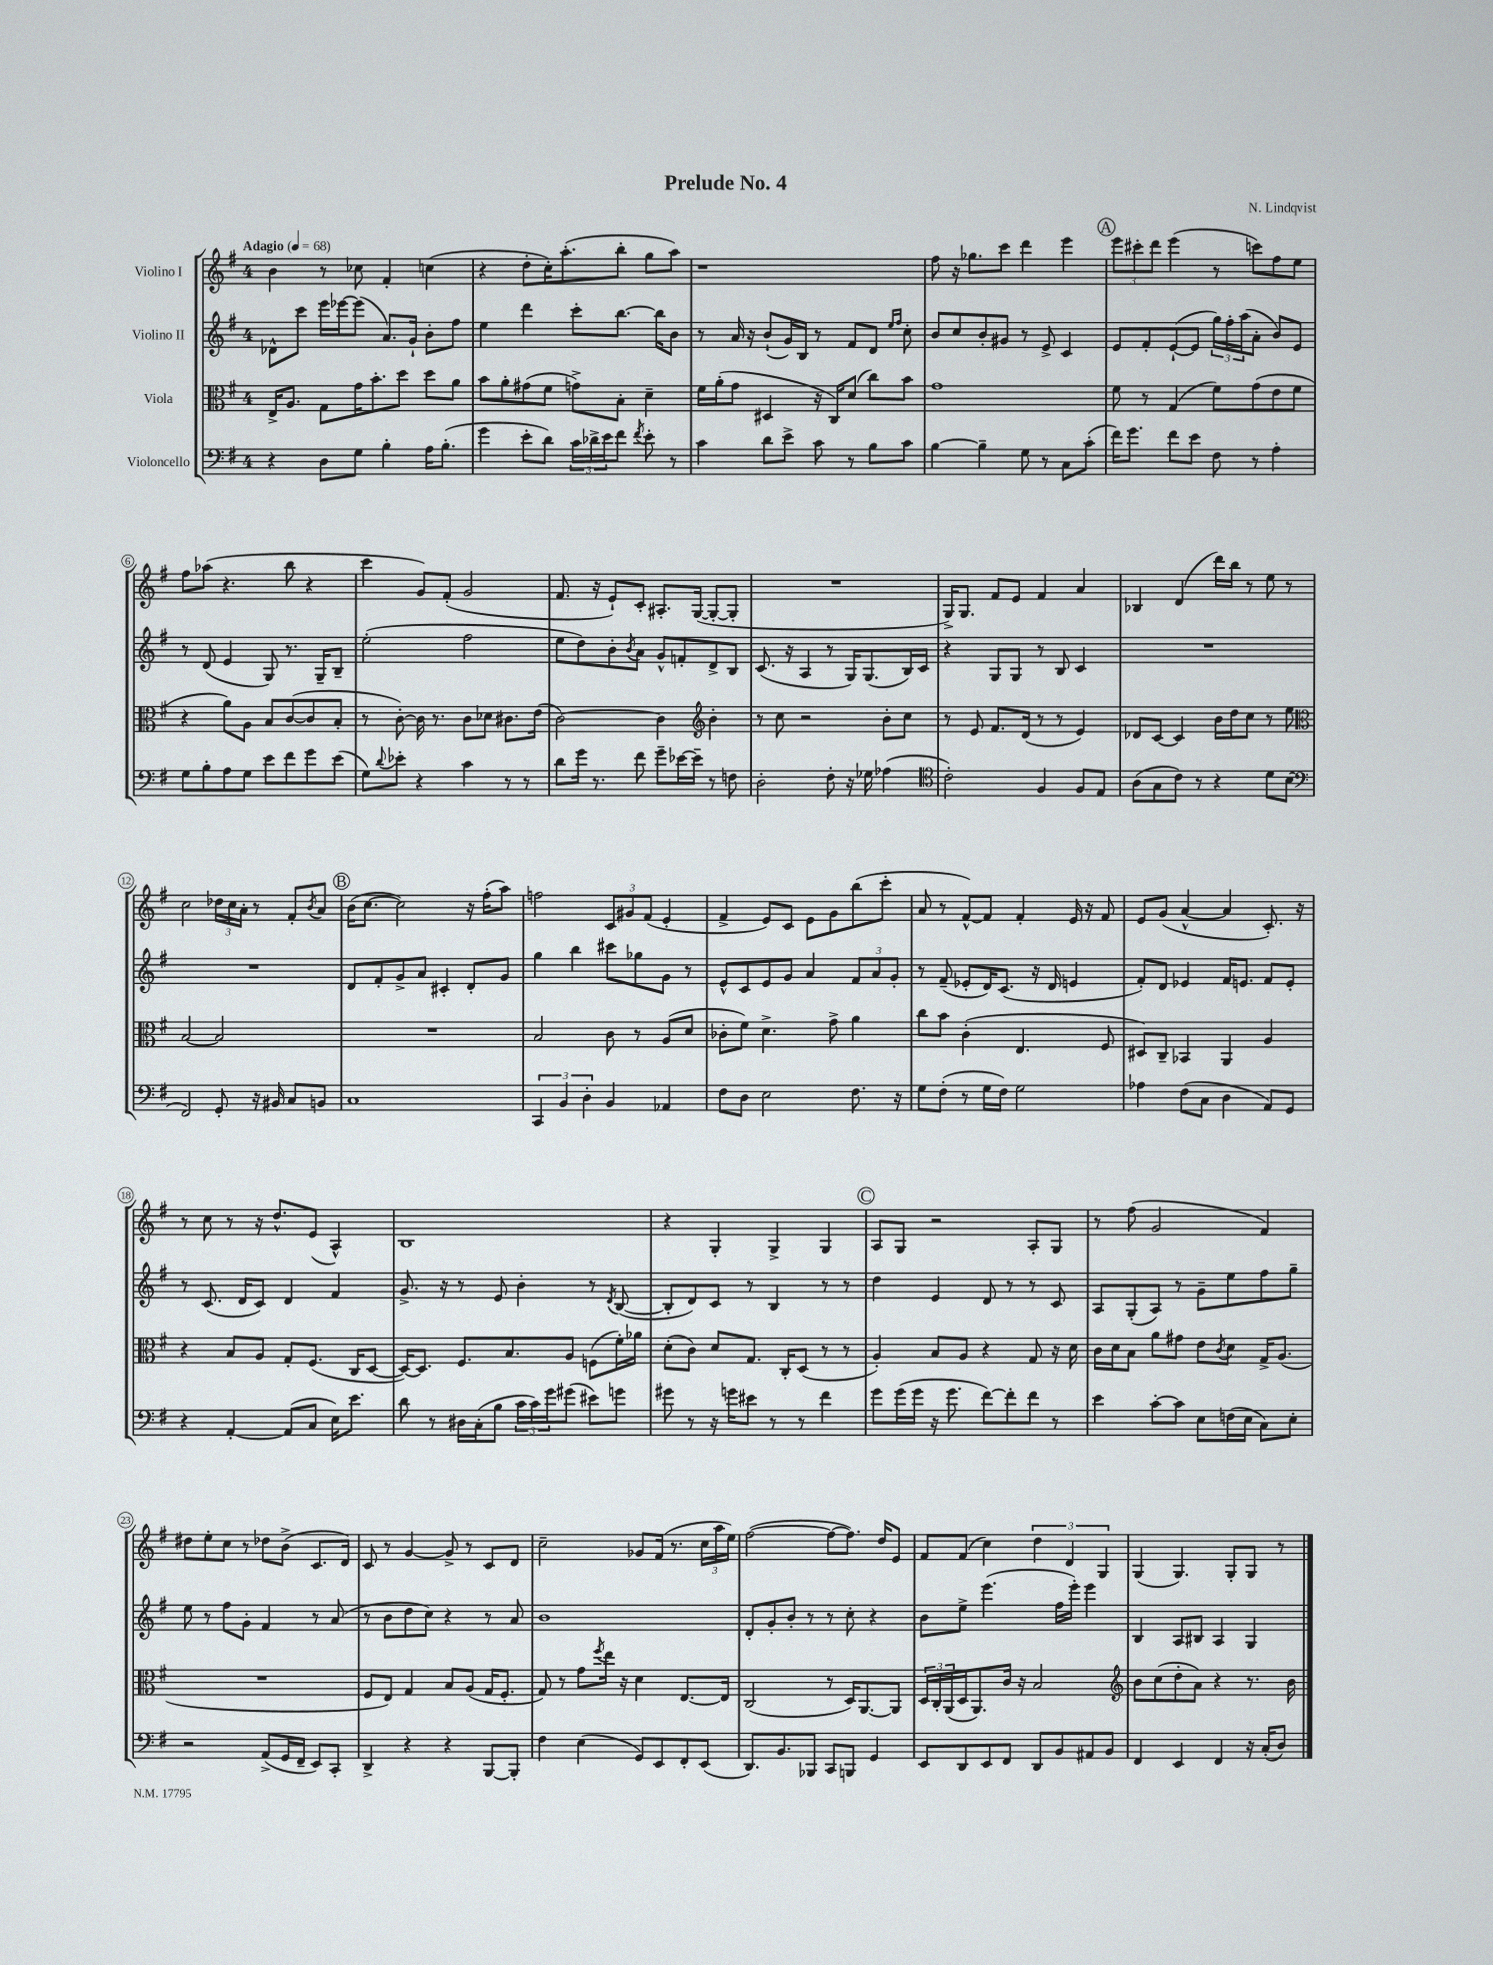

**kern	**kern	**kern	**kern
*staff4	*staff3	*staff2	*staff1
*clefF4	*clefC3	*clefG2	*clefG2
*k[f#]	*k[f#]	*k[f#]	*k[f#]
*M4/4	*M4/4	*M4/4	*M4/4
*MM68	*MM68	*MM68	*MM68
4r	16E^	8d-^^	4b
.	8.A	.	.
.	.	8ccc	.
8D	8G	16eee	8r
.	.	[16eee-	.
8G	16g	(8eee-]	8cc-
.	8.b'	.	.
4B'	.	8.a)	4f#'
.	8dd	.	.
.	.	16g`	.
16A	8dd	8b'	(4cc
(8.B'	.	.	.
.	8a	8ff#	.
=	=	=	=
4g	8b	4ee	4r
.	8a'	.	.
8e'	(8g#	4ddd	8dd'
8d)	8f#	.	16cc')
.	.	.	(8.aa'
24c	8g^)	8ccc'	.
24d-^	.	.	.
24e	.	.	.
8f#	8B'	[8.bb	8bb'
8qf#	.	.	.
8e'	4d~	.	8gg
.	.	16bb]	.
8r	.	8b	8aa)
=	=	=	=
4c	16f#	8r	1r
.	(16a'	.	.
.	8g	16a	.
.	.	16r	.
8d	4D#	(8b`	.
8e^	.	16g)	.
.	.	16B	.
8c	16r	8r	.
.	16C)	.	.
8r	(8d	8f#	.
8B	8cc)	8d	.
.	.	16qqee	.
.	.	16qqff#	.
8c	8b	8cc'	.
=	=	=	=
[4B	1g	8b	8ff#
.	.	8cc	16r
.	.	.	8.gg-
4B~]	.	8b'	.
.	.	8g#	8ccc
8G	.	8r	4ddd
8r	.	8e^	.
8C	.	4c	4eee
(8c'	.	.	.
=	=	=	=
16f#)	8f#	8e	12eee
8.g	.	.	.
.	.	.	12ccc#'
.	8r	8f#'	.
.	.	.	12ddd
8f#	(4G	([8e`	(4eee
8e	.	8e]	.
8F#	8f#)	24gg)	8r
.	.	24ff#'	.
.	.	(24aa	.
8r	(8g	8a'	8ccc)
4A'	8e	8b)	8ff#
.	8f#	8e	8ee
=	=	=	=
8G	4r	8r	8ff#
8B'	.	(8d	(8aa-
8A	8a)	4e	4.r
8G	8A	.	.
8e	8B	8G)	.
8f#	([8c	8.r	8bb
8g	8c]	.	4r
.	.	16G~	.
(8e	8B'	8B~	.
=	=	=	=
8G)	8r	(2ee'	4ccc
8qqd	.	.	.
8e-'	[8c')	.	.
4r	16c]	.	8g)
.	8.r	.	.
.	.	.	(8f#'
4c	8c	2ff#	2g
.	8d-	.	.
8r	8.c#	.	.
8r	.	.	.
.	(16e	.	.
=	=	=	=
8d	[2c)	8ee	8.f#
16g	.	8dd)	.
8.r	.	.	16r
.	.	8b'	8e`)
.	.	8qb	.
8f#	.	8a	8c'
8g~	4c]	8g^^	8.A#'
[16e-	.	8f'	.
16e-~]	.	.	([16G
*	*clefG2	*	*
8r	4b'	8d^	8G'_
8F	.	8B	8G']
=	=	=	=
2D'	8r	(8.c	1r
.	8cc	.	.
.	.	16r	.
.	2r	4A	.
8F#'	.	8r	.
16r	.	16G)	.
16G-	.	(8.G	.
(4A-	8b'	.	.
.	8cc	16B)	.
.	.	16c	.
=	=	=	=
*clefC4	*	*	*
2c')	8r	4r	16G^)
.	.	.	8.G
.	8e	.	.
.	8.f#	8G	8f#
.	.	8G	8e
.	(16d	.	.
4F#	8r	8r	4f#
.	8r	8B	.
8F#	4e)	4c	4a
8E	.	.	.
=	=	=	=
(8A	8d-	1r	4B-
8G	[8c	.	.
8c)	4c]	.	(4d
8r	.	.	.
4r	16b	.	16ddd)
.	16dd	.	16bb
.	8cc	.	8r
8d	8r	.	8ee
(8B	8ee	.	8r
=	=	=	=
*clefF4	*clefC3	*	*
2FF#)	[2B	1r	2cc
8GG'	2B]	.	24dd-
.	.	.	24cc
.	.	.	24a'
16r	.	.	8r
16BB#	.	.	.
8C	.	.	8f#'
.	.	.	8qb
8BB	.	.	8a
=	=	=	=
1C	1r	8d	(16b
.	.	.	[8.cc
.	.	8f#'	.
.	.	8g^	2cc])
.	.	8a	.
.	.	4c#'	.
.	.	8d'	16r
.	.	.	(16ff#'
.	.	8g	8aa)
=	=	=	=
6CC	2B	4gg	2ff
6BB	.	.	.
.	.	4bb	.
6D'	.	.	.
4BB	8c	8ccc#	12c
.	.	.	12g#
.	8r	8gg-	.
.	.	.	(12f#
4AA-	(8A	8g	4e'
.	8d	8r	.
=	=	=	=
8F#	8c-'	8e^^	4f#^
8D	8f#)	8c	.
2E	4.d^	8e	8e)
.	.	8g	8c
.	.	4a	8e
.	8g^	.	8g
8.F#	4a	12f#	(8bb
.	.	12a	.
.	.	.	8ccc'
.	.	12g'	.
16r	.	.	.
=	=	=	=
8G	8cc	8r	8a
(8F#'	8b	(8f#~	8r
8r	(4c'	8e-'	[8f#^^)
16G	.	16d)	8f#]
16F#)	.	(8.c	.
2G	4.E	.	4f#'
.	.	16r	.
.	.	16d	.
.	.	4e	16e
.	.	.	16r
.	8F#	.	8f#
=	=	=	=
4A-	8D#)	8f#')	8e
.	8C~	8d	(8g
(8F#	4BB-	4e-	[4a^^
8C	.	.	.
4D	4AA	16f#	4a]
.	.	8.e	.
8AA)	4A	8f#	8.c')
8GG	.	8e'	.
.	.	.	16r
=	=	=	=
4r	4r	8r	8r
.	.	(8.c	8cc
[4AA'	8B	.	8r
.	.	16d	.
.	8A	8c)	16r
.	.	.	8.dd^^
(8AA]	8G'	4d	.
8C	(8.F#	.	(8e
16E)	.	4f#	4A^^)
8.e	16C	.	.
.	[8D	.	.
=	=	=	=
8d	16D_)	8.g^	1B
.	8.D]	.	.
8r	.	.	.
.	.	16r	.
16D#	8.F#	8r	.
(16C'	.	.	.
8B	.	8e	.
.	8.B	.	.
24c	.	4b'	.
24c)	.	.	.
24g	.	.	.
(8g#	8A	.	.
8e#)	(8F	8r	.
.	.	8qd	.
8g	16f#')	([8B	.
.	16a-	.	.
=	=	=	=
8g#	(8d'	8B']	4r
8r	8c)	8d)	.
16r	8d	8c	4G'
16g	.	.	.
8e#	8.G	8r	.
8r	.	4B	4G^
.	16C'	.	.
8r	(8D	.	.
4f#	8r	8r	4G
.	8r	8r	.
=	=	=	=
8g	4A')	4dd	8A
(16g	.	.	8G
16g	.	.	.
16r	8B	4e	2r
8.g	.	.	.
.	8A	.	.
[8f#)	4r	8d	.
8f#']	.	8r	.
8f#	8G	8r	8A'
8r	16r	8c	8G
.	16d	.	.
=	=	=	=
4e	16c	8A	8r
.	16d	.	.
.	8B	(8G'	(8ff#
[8c'	8a	8A)	2g
8c]	8g#	8r	.
8E	8e	8g~	.
.	8qc	.	.
(16F	8d	8ee	.
16E	.	.	.
8C)	16G^	8ff#	4f#)
.	(8.A	.	.
8E'	.	8gg~	.
=	=	=	=
2r	1r	8ee	8dd#
.	.	8r	8ee'
.	.	8ff#	8cc
.	.	8g'	8r
(8AA^	.	4f#	8dd-
16GG	.	.	(8b^
16FF#~	.	.	.
8EE)	.	8r	8.c
8CC'	.	(8a	.
.	.	.	16d)
=	=	=	=
4DD^	8F#	8r	8c
.	8E)	8b	8r
4r	4G	8dd	[4g
.	.	8cc)	.
4r	8B	4r	8g^]
.	(8A	.	8r
[8BBB	16G	8r	8c
.	8.F#'	.	.
8BBB']	.	8a	8d
=	=	=	=
4F#	8G)	1b	2cc~
.	8r	.	.
(4E	8g	.	.
.	8qff#	.	.
.	16ee	.	.
.	16r	.	.
8GG)	4d	.	8g-
8EE	.	.	(16f#
.	.	.	8.r
8FF#'	[8.E	.	.
(8EE	.	.	24cc
.	.	.	24aa
.	16E]	.	.
.	.	.	24ee)
=	=	=	=
8.DD)	(2C	8d'	([2ff#
.	.	8g'	.
8.BB	.	.	.
.	.	8b'	.
8BBB-	.	8r	.
8CC	8r	8r	8ff#_
8BBB	16D)	8cc'	8.ff#])
.	[8.AA	.	.
4GG	.	4r	.
.	.	.	16dd
.	8AA]	.	8e
=	=	=	=
8EE	24D	8b	8f#
.	24C'	.	.
.	(24AA	.	.
8DD	16D	8ee^	(8f#
.	8.AA)	.	.
8EE	.	(4.eee	4cc)
8FF#	16c	.	.
.	16r	.	.
8DD	2B	.	6dd
8BB	.	16ff#	.
.	.	.	6d
.	.	16eee')	.
8AA#	.	4eee	.
.	.	.	6G
8BB	.	.	.
=	=	=	=
*	*clefG2	*	*
4FF#	8b	4B	(4G
.	(8cc	.	.
4EE	8dd'	8A	4.G)
.	8a)	8B#	.
4FF#	4r	4A	.
.	.	.	8G'
16r	8.r	4G	8G
(16C'	.	.	.
8D)	.	.	8r
.	16b	.	.
==	==	==	==
*-	*-	*-	*-
